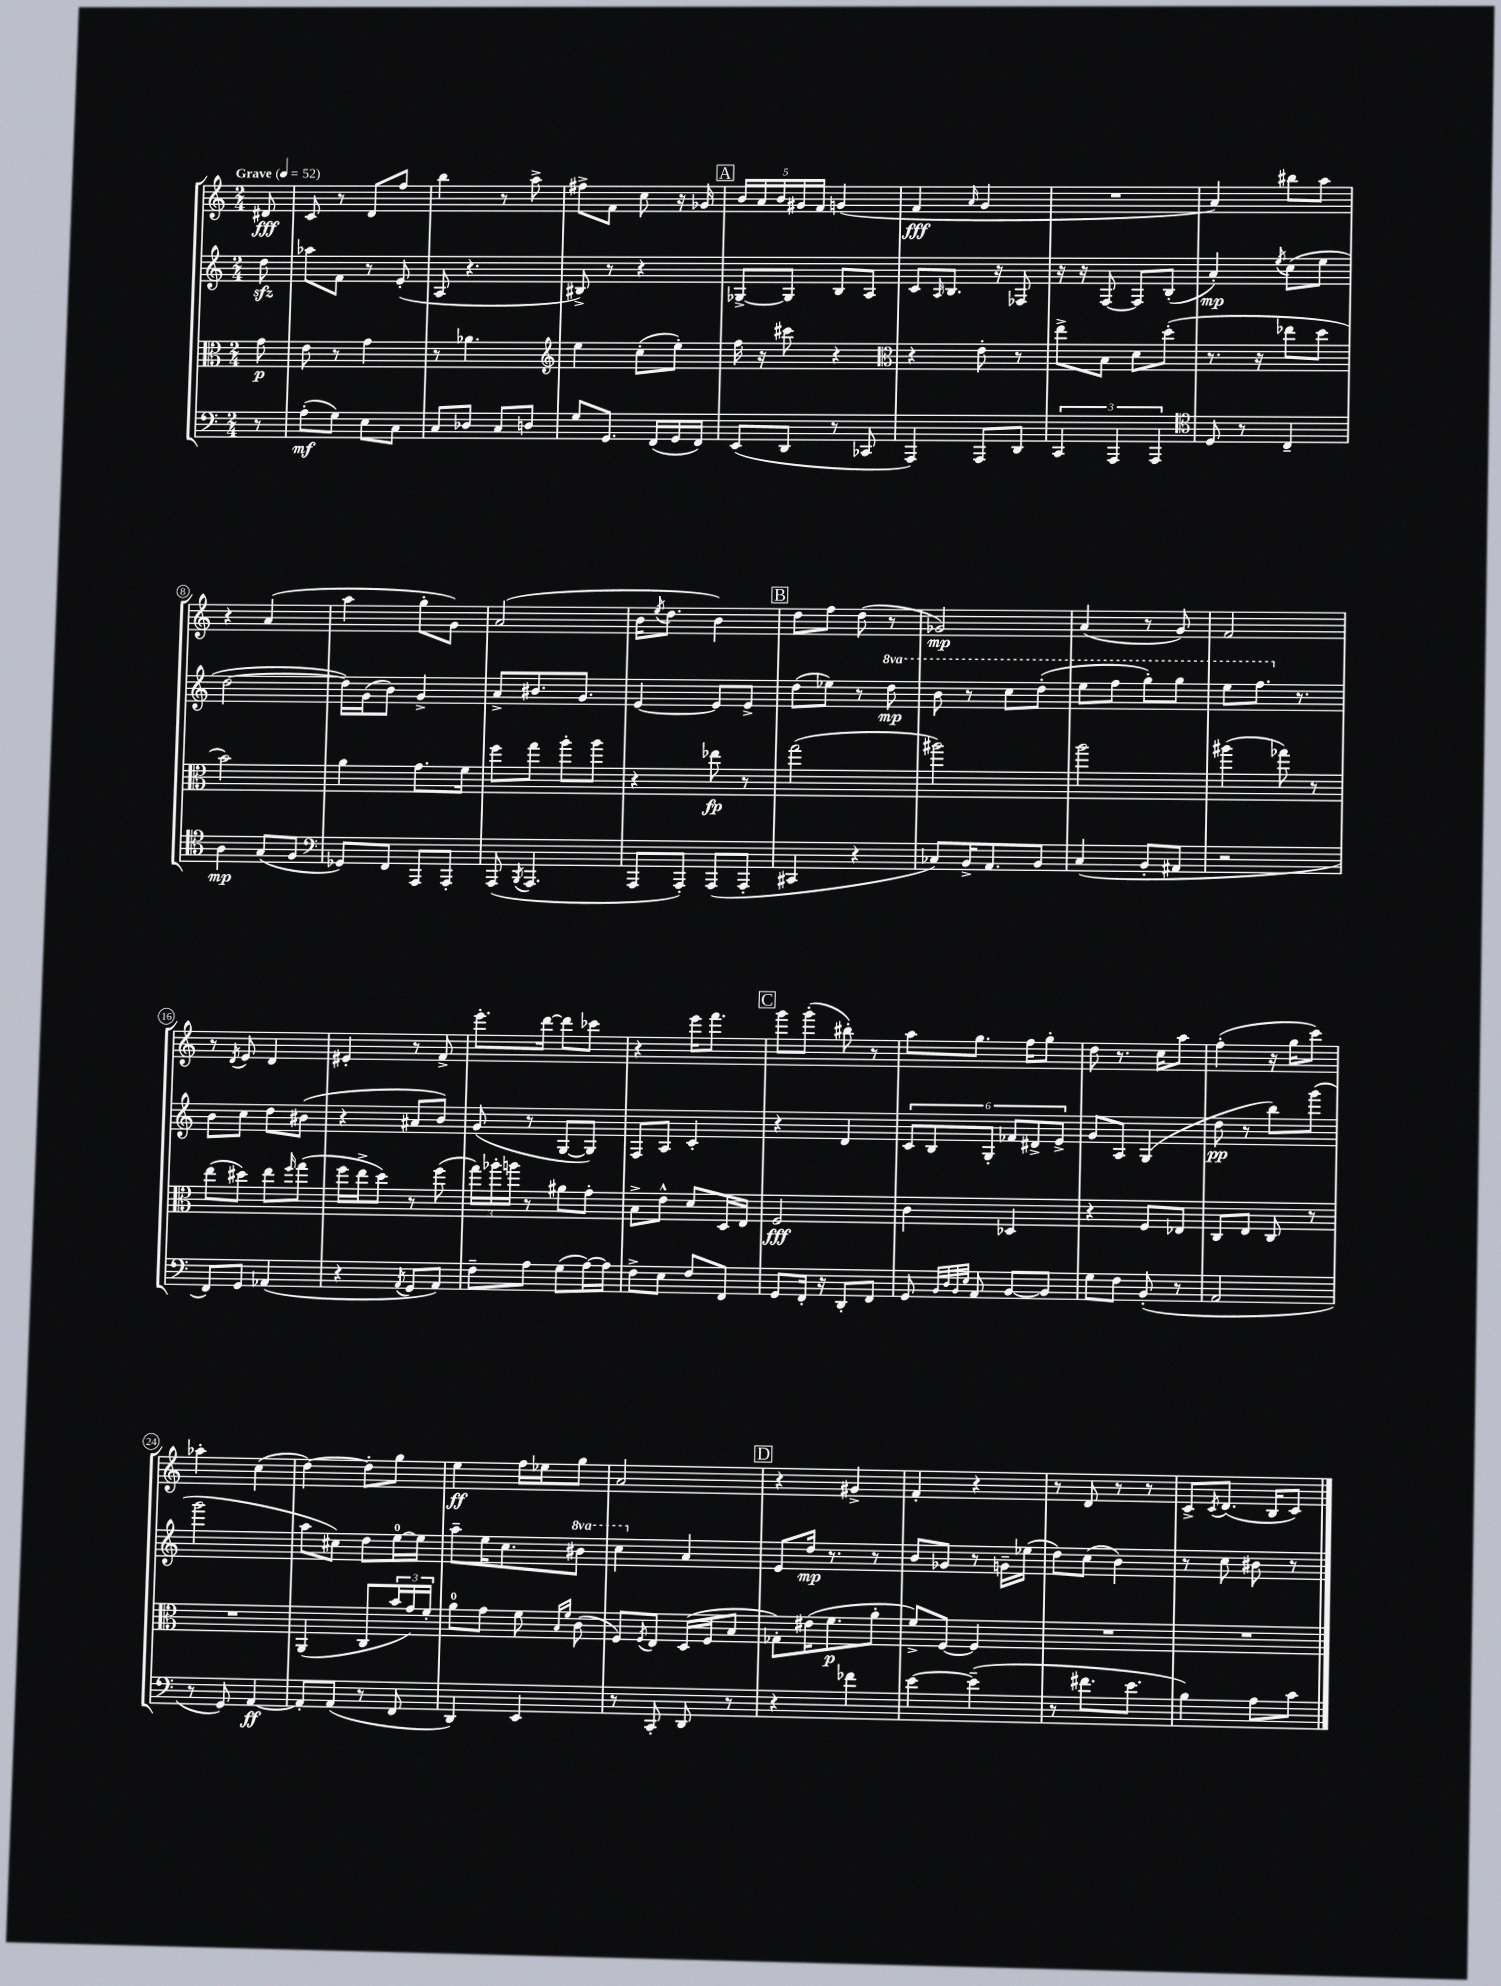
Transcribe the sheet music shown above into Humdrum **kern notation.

**kern	**dynam	**kern	**dynam	**kern	**dynam	**kern	**dynam
*part4	*part4	*part3	*part3	*part2	*part2	*part1	*part1
*staff4	*staff4	*staff3	*staff3	*staff2	*staff2	*staff1	*staff1
*clefF4	*	*clefC3	*	*clefG2	*	*clefG2	*
*k[]	*	*k[]	*	*k[]	*	*k[]	*
*M2/4	*	*M2/4	*	*M2/4	*	*M2/4	*
*MM52	*	*MM52	*	*MM52	*	*MM52	*
=	=	=	=	=	=	=	=
!	!	!	!	!	!	!LO:TX:a:B:t=Grave	!
8r	.	8g\	p	8ddzz\	.	8d#X/	fff
=1	=1	=1	=1	=1	=1	=1	=1
(8A'\L	mf	8e\	.	8aa-X\L	.	8c/	.
8G\J)	.	8r	.	8f\J	.	8r	.
8E\L	.	4g\	.	8r	.	8d/L	.
8C\J	.	.	.	(8e'/	.	8ff/J	.
=2	=2	=2	=2	=2	=2	=2	=2
8C/L	.	8r	.	8A/	.	4bb\	.
8D-X/J	.	4.a-X\	.	4.r	.	.	.
8C/L	.	.	.	.	.	8r	.
8Dn/J	.	.	.	.	.	8aa^\	.
=3	=3	=3	=3	=3	=3	=3	=3
*	*	*clefG2	*	*	*	*	*
8G/L	.	4ee\	.	8B#X^/)	.	8ff#X^\L	.
8.GG/J	.	.	.	8r	.	8f\J	.
.	.	(8cc'\L	.	4r	.	8cc\	.
(16FF/LL	.	.	.	.	.	.	.
16GG/	.	8ee'\J)	.	.	.	16r	.
16FF/JJ)	.	.	.	.	.	16g-X/	.
!!LO:REH:place=s1:t=A
=4	=4	=4	=4	=4	=4	=4	=4
(8EE/L	.	16ff\	.	[8G-X^/L	.	20b/LL	.
.	.	.	.	.	.	20a/	.
.	.	16r	.	.	.	.	.
.	.	.	.	.	.	20b/	.
8DD/J	.	8ccc#X\	.	8G-/J]	.	.	.
.	.	.	.	.	.	20g#X/	.
.	.	.	.	.	.	20f/JJ	.
8r	.	4r	.	8B/L	.	(4gn/	.
8CC-X/	.	.	.	8A/J	.	.	.
=5	=5	=5	=5	=5	=5	=5	=5
*	*	*clefC3	*	*	*	*	*
4AAA/)	.	4r	.	8c/L	.	4f/	fff
.	.	.	.	16qqA/	.	.	.
.	.	.	.	8.B/J	.	.	.
.	.	.	.	.	.	16qqa/	.
8AAA/L	.	8e'\	.	.	.	4g/	.
.	.	.	.	16r	.	.	.
8DD/J	.	8r	.	8F-X/	.	.	.
=6	=6	=6	=6	=6	=6	=6	=6
6CC/	.	8ee^\L	.	16r	.	2r	.
.	.	.	.	16r	.	.	.
.	.	8B\J	.	[8F/	.	.	.
6AAA/	.	.	.	.	.	.	.
.	.	8d\L	.	8F/L]	.	.	.
6AAA/	.	.	.	.	.	.	.
.	.	(8dd'\J	.	(8B'/J	.	.	.
=7	=7	=7	=7	=7	=7	=7	=7
*clefC4	*	*	*	*	*	*	*
8D/	.	8.r	.	4a'/)	mp	4a/)	.
8r	.	.	.	.	.	.	.
.	.	16r	.	.	.	.	.
.	.	.	.	8qee/	.	.	.
4C~/	.	8ee-X\L	.	(8cc\L	.	8bb#X\L	.
.	.	8dd\J	.	8ee\J	.	8aa\J	.
!!LO:LB:g=z
=8	=8	=8	=8	=8	=8	=8	=8
4A\	mp	2b\)	.	[2dd\	.	4r	.
(8G/L	.	.	.	.	.	(4a/	.
8F/J	.	.	.	.	.	.	.
=9	=9	=9	=9	=9	=9	=9	=9
*clefF4	*	*	*	*	*	*	*
8GG-X/L)	.	4a\	.	16dd\LL])	.	4aa\	.
.	.	.	.	(16g\J	.	.	.
8FF/J	.	.	.	8b\J)	.	.	.
8AAA/L	.	8.g\L	.	4g^/	.	8gg'\L	.
8AAA'/J	.	.	.	.	.	8g\J)	.
.	.	16f\Jk	.	.	.	.	.
=10	=10	=10	=10	=10	=10	=10	=10
(8AAA/	.	8ff\L	.	8a^/L	.	(2a/	.
8qBBB/	.	.	.	.	.	.	.
4.AAA/	.	8gg\J	.	8.b#X/	.	.	.
.	.	8aa'\L	.	.	.	.	.
.	.	.	.	8.g/J	.	.	.
.	.	8aa\J	.	.	.	.	.
=11	=11	=11	=11	=11	=11	=11	=11
8AAA/L	.	4r	.	[4e/	.	16b\KL	.
.	.	.	.	.	.	8qee/	.
.	.	.	.	.	.	8.dd\J	.
8AAA'/J)	.	.	.	.	.	.	.
(8AAA/L	.	8ee-X\	fp	8e/L]	.	4b\)	.
8AAA'/J	.	8r	.	8e^/J	.	.	.
!!LO:REH:place=s1:t=B
=12	=12	=12	=12	=12	=12	=12	=12
4CC#X/	.	(2gg\	.	(8dd\L	.	8dd\L	.
.	.	.	.	8ee-X\J)	.	8ff\J	.
4r	.	.	.	8r	.	(8dd\	.
*	*	*	*	*8va	*	*	*
.	.	.	.	8ddd\	mp	8r	.
=13	=13	=13	=13	=13	=13	=13	=13
8C-X/L)	.	2aa#X\)	.	8bb\	.	2g-X/)	mp
16BB^/K	.	.	.	8r	.	.	.
8.AA/	.	.	.	.	.	.	.
.	.	.	.	8ccc\L	.	.	.
8BB/J	.	.	.	(8ddd'\J	.	.	.
=14	=14	=14	=14	=14	=14	=14	=14
(4C/	.	2aa\	.	8eee\L	.	(4a/	.
.	.	.	.	8fff\J	.	.	.
8BB'/L	.	.	.	8ggg'\L)	.	8r	.
8AA#X/J	.	.	.	8ggg\J	.	8g/)	.
=15	=15	=15	=15	=15	=15	=15	=15
2r	.	(4aa#X\	.	8eee\L	.	2f/	.
.	.	.	.	8.fff\J	.	.	.
.	.	8gg-X\)	.	.	.	.	.
*	*	*	*	*X8va	*	*	*
.	.	.	.	8.r	.	.	.
.	.	8r	.	.	.	.	.
!!LO:LB:g=z
=16	=16	=16	=16	=16	=16	=16	=16
8FF/L)	.	(8ee\L	.	8b\L	.	8r	.
.	.	.	.	.	.	8qd/	.
8GG/J	.	8dd#X\J)	.	8cc\J	.	8e/	.
(4AA-X/	.	8ee\L	.	8dd\L	.	4d/	.
.	.	16qqff/	.	.	.	.	.
.	.	(8gg\J	.	(8b#X\J	.	.	.
=17	=17	=17	=17	=17	=17	=17	=17
4r	.	16ff\LL	.	4r	.	4e#X'/	.
.	.	16ee^\J	.	.	.	.	.
.	.	8dd\J)	.	.	.	.	.
8qAA/	.	.	.	.	.	.	.
8GG/L	.	8r	.	8a#X/L	.	8r	.
8AA/J)	.	(8ff\	.	8b/J)	.	8f^/	.
=18	=18	=18	=18	=18	=18	=18	=18
8F~\L	.	24gg\LL)	.	(8g/	.	8.eee'\L	.
.	.	24aa-X'\	.	.	.	.	.
.	.	24aan\JJ	.	.	.	.	.
8A\J	.	8r	.	8r	.	.	.
.	.	.	.	.	.	[16ddd\Jk	.
(8G\L	.	8a#X\L	.	[8G/L	.	8ddd\L]	.
[16A\L)	.	8g'\J	.	8G/J])	.	8ccc-X\J	.
16A\JJ]	.	.	.	.	.	.	.
=19	=19	=19	=19	=19	=19	=19	=19
8F^\L	.	8B^\L	.	8F/L	.	4r	.
8E\J	.	8e^^\J	.	8A/J	.	.	.
8F/L	.	8d/L	.	4c'/	.	16eee\KL	.
.	.	.	.	.	.	8.fff\J	.
8FF/J	.	16D/L	.	.	.	.	.
.	.	16E/JJ	.	.	.	.	.
!!LO:REH:place=s1:t=C
=20	=20	=20	=20	=20	=20	=20	=20
8GG/L	.	2F/	fff	4r	.	8ggg\L	.
16FF'/Jk	.	.	.	.	.	(8ggg'\J	.
16r	.	.	.	.	.	.	.
8DD'/L	.	.	.	4d/	.	8bb#X'\)	.
8FF/J	.	.	.	.	.	8r	.
=21	=21	=21	=21	=21	=21	=21	=21
8GG/	.	4c\	.	12c/L	.	8aa\L	.
.	.	.	.	12B/	.	.	.
32qqBB/LLL	.	.	.	.	.	.	.
32qqD/	.	.	.	.	.	.	.
32qqBB/	.	.	.	.	.	.	.
32qqE/JJJ	.	.	.	.	.	.	.
8AA/	.	.	.	.	.	8.gg\J	.
.	.	.	.	12G'/J	.	.	.
[8BB/L	.	4D-X/	.	12f-X/L	.	.	.
.	.	.	.	.	.	16ff\KL	.
.	.	.	.	12d#X^/	.	.	.
8BB/J]	.	.	.	.	.	8gg'\J	.
.	.	.	.	12e^/J	.	.	.
=22	=22	=22	=22	=22	=22	=22	=22
8G\L	.	4r	.	8g/L	.	8dd\	.
8F\J	.	.	.	8A/J	.	8.r	.
(8BB'/	.	8F/L	.	(4G/	.	.	.
.	.	.	.	.	.	16cc\KL	.
8r	.	8E-X/J	.	.	.	8aa\J	.
=23	=23	=23	=23	=23	=23	=23	=23
2AA/	.	8C/L	.	8dd\	pp	(4ff'\	.
.	.	8E/J	.	8r	.	.	.
.	.	8C/	.	8bb\L)	.	16r	.
.	.	.	.	.	.	16gg\KL	.
.	.	8r	.	(8ggg\J	.	8ccc\J)	.
!!LO:LB:g=z
=24	=24	=24	=24	=24	=24	=24	=24
8r	.	2r	.	2ggg\	.	4aa-X'\	.
8GG/)	.	.	.	.	.	.	.
[4AA/	ff	.	.	.	.	(4cc\	.
=25	=25	=25	=25	=25	=25	=25	=25
8AA'/L]	.	(4AA/	.	8aa\L	.	[4dd\)	.
(8AA/J	.	.	.	8cc#X\J)	.	.	.
8r	.	8C/L	.	8dd\L	.	8dd'\L]	.
8FF/	.	24b/L	.	[16ee\L	.	8gg\J	.
.	.	24g/)	.	.	.	.	.
.	.	.	.	16ee\JJ]	.	.	.
.	.	24f'/JJ	.	.	.	.	.
=26	=26	=26	=26	=26	=26	=26	=26
4DD/)	.	8a\L	.	8aa~\L	.	4ee\	ff
.	.	8g\J	.	16ee\K	.	.	.
.	.	.	.	8.cc\	.	.	.
4EE/	.	8f\	.	.	.	16ff\LL	.
.	.	.	.	.	.	16ee-X\J	.
.	.	16qqB/LL	.	.	.	.	.
.	.	16qqf/JJ	.	.	.	.	.
*	*	*	*	*8va	*	*	*
.	.	(8c\	.	8bb#X\J	.	8gg\J	.
=27	=27	=27	=27	=27	=27	=27	=27
8r	.	8F/L)	.	4ccc\	.	2a/	.
.	.	8qF/	.	.	.	.	.
8CC'/	.	8E/J	.	.	.	.	.
*	*	*	*	*X8va	*	*	*
8DD/	.	(16D/LL	.	4a/	.	.	.
.	.	16F/J	.	.	.	.	.
8r	.	8B/J	.	.	.	.	.
!!LO:REH:place=s1:t=D
=28	=28	=28	=28	=28	=28	=28	=28
4r	.	8G-X'\L)	.	8e/L	.	4r	.
.	.	(16e#X\K	.	16dd/Jk	mp	.	.
.	.	8.f\	p	8.r	.	.	.
4f-X\	.	.	.	.	.	4g#X^/	.
.	.	8a'\J	.	8r	.	.	.
=29	=29	=29	=29	=29	=29	=29	=29
[4e\	.	8f^/L)	.	8b/L	.	4f'/	.
.	.	[8F/J	.	8g-X/J	.	.	.
(4e~\]	.	4F/]	.	8r	.	4r	.
.	.	.	.	16gn~\LL	.	.	.
.	.	.	.	(16ee-X\JJ	.	.	.
=30	=30	=30	=30	=30	=30	=30	=30
8r	.	2r	.	8dd\L)	.	8r	.
8.f#X\L	.	.	.	(8cc\J	.	8d/	.
.	.	.	.	4b\)	.	8r	.
8.e\J	.	.	.	.	.	.	.
.	.	.	.	.	.	8r	.
=31	=31	=31	=31	=31	=31	=31	=31
4B\)	.	2r	.	8r	.	8c^/L	.
.	.	.	.	.	.	8qc/	.
.	.	.	.	8cc\	.	(8.d/J	.
8A\L	.	.	.	8b#X\	.	.	.
.	.	.	.	.	.	16B/KL	.
8c\J	.	.	.	8r	.	8c/J)	.
==	==	==	==	==	==	==	==
*-	*-	*-	*-	*-	*-	*-	*-
